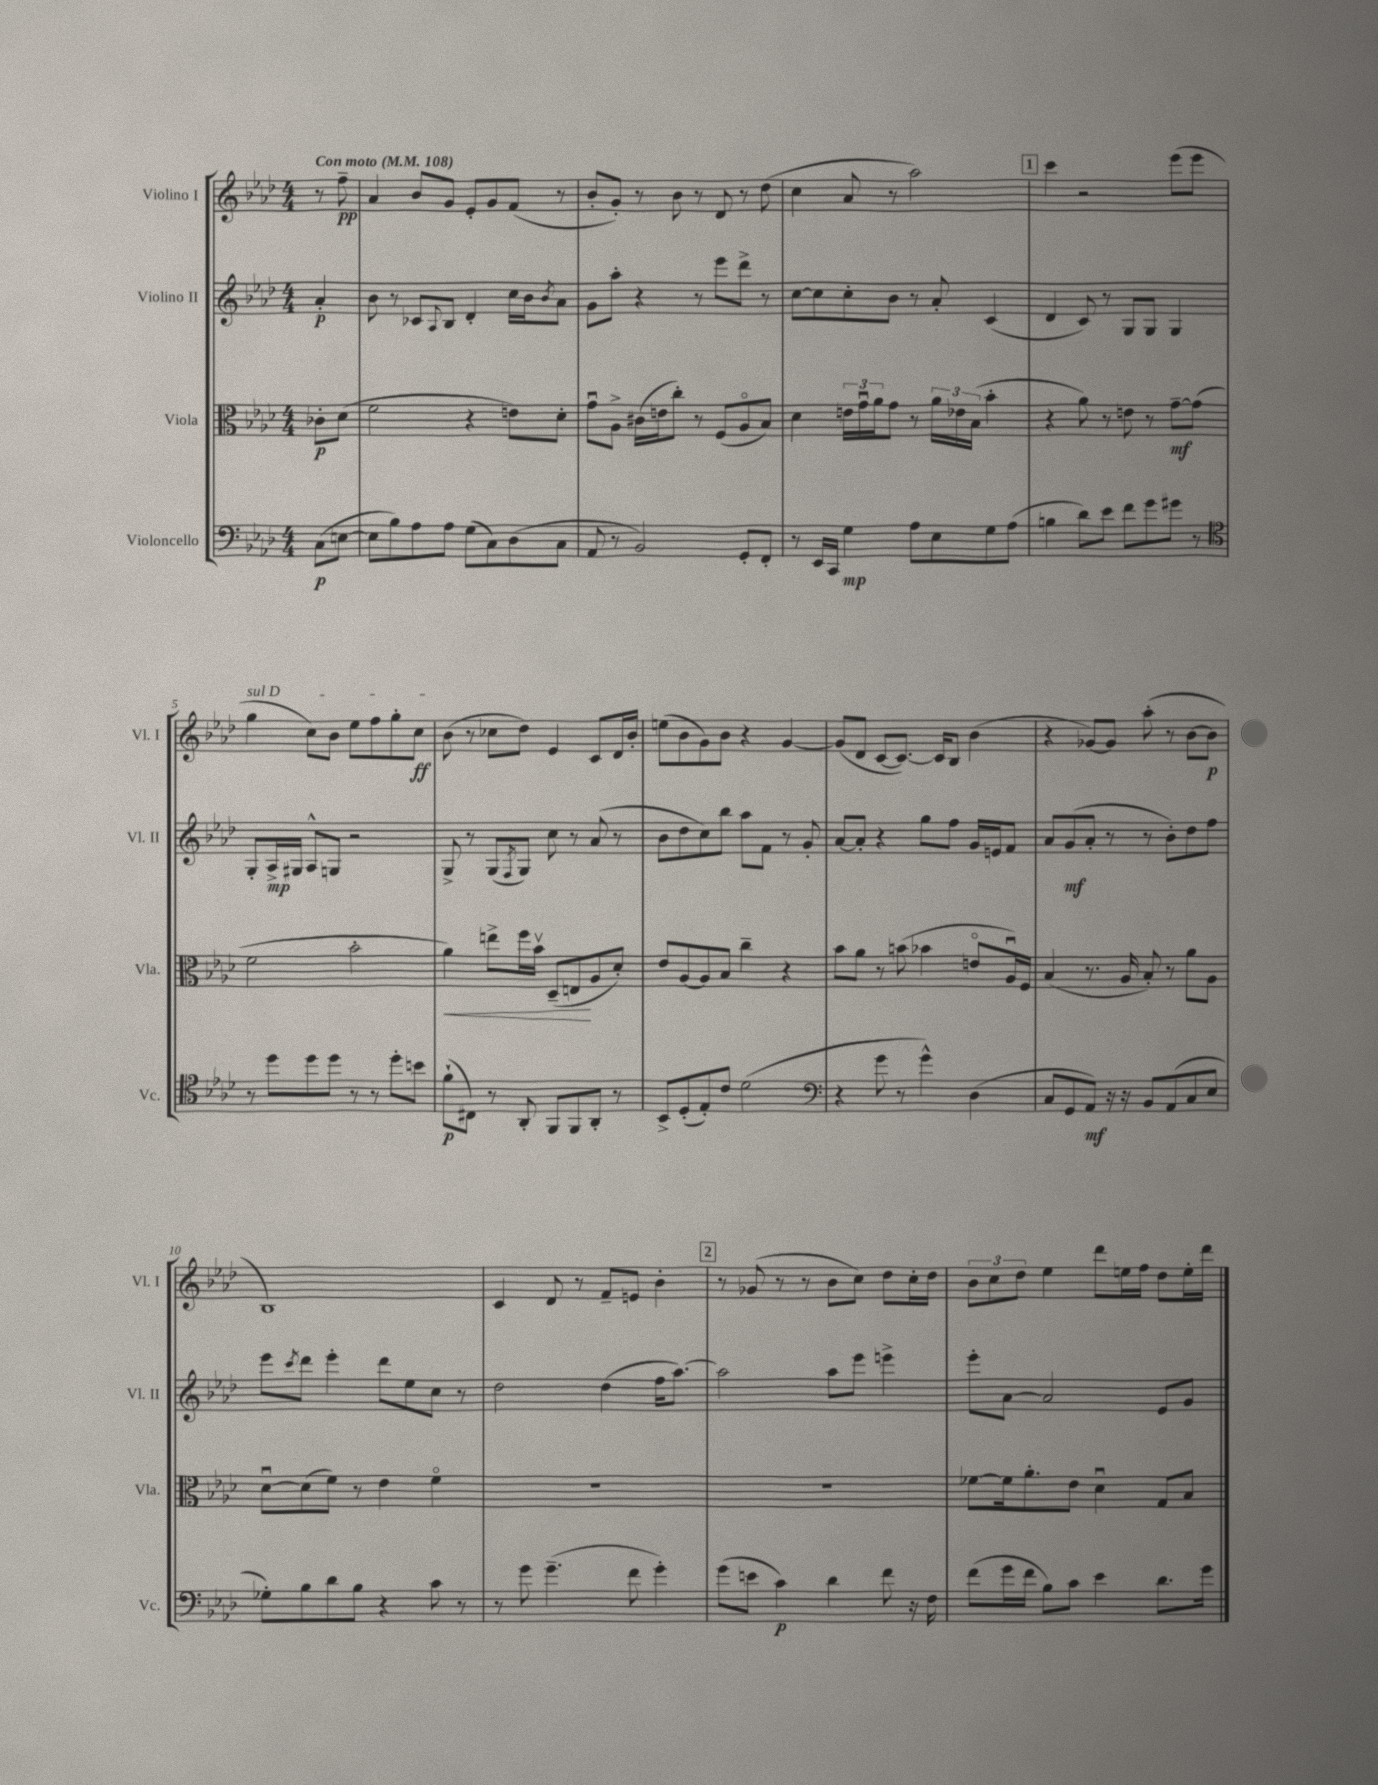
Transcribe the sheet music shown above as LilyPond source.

<<
\new StaffGroup <<
\new Staff = "s0" \with { instrumentName = "Violino I" shortInstrumentName = "Vl. I" } {
    \clef treble \key aes \major \numericTimeSignature \time 4/4 \partial 4 \tempo "Con moto" 4 = 108
    r8 f''8--\pp |
    aes'4 bes'8 g'8 ees'8-. g'8 f'8( r8 |
    bes'8-. g'8-.) r8 bes'8 r8 des'8 r8 des''8( |
    c''4 aes'8 r8 aes''2) |
    \mark \markup { \box "1" } c'''4 r2 ees'''8( ees'''8 |
    \once \override TextSpanner.bound-details.left.text = \markup { \italic "sul D" } g''4\startTextSpan c''8) bes'8 ees''8 f''8 g''8-. c''8\ff |
    bes'8\stopTextSpan( r8 ces''8 des''8) ees'4 c'8 des'16 bes'16-. |
    e''8( bes'8 g'8) bes'8 r4 g'4~ |
    g'8( des'8 c'8~ c'8.~) c'16 bes8 bes'4( |
    r4 ges'8~) ges'8 aes''8-.( r8 bes'8~ bes'8\p |
    bes1) |
    c'4 des'8 r8 f'8-- e'8 bes'4-. |
    \mark \markup { \box "2" } r8 ges'8( r8 r8 bes'8 c''8) des''8 c''16-. des''16 |
    \tuplet 3/2 { bes'8 c''8 des''8 } ees''4 des'''8 e''16 f''16 des''8 e''16-. des'''16 \bar "|." |
}
\new Staff = "s1" \with { instrumentName = "Violino II" shortInstrumentName = "Vl. II" } {
    \clef treble \key aes \major \numericTimeSignature \time 4/4 \partial 4
    aes'4-.\p |
    bes'8 r8 ces'8 \appoggiatura { aes8 } bes8 des'4-. c''16 bes'16 \acciaccatura { bes'8 } aes'8 |
    g'8 aes''8-. r4 r8 ees'''8 des'''8-> r8 |
    c''8~ c''8 c''8-. bes'8 r8 aes'8-. c'4( |
    \mark \markup { \box "1" } des'4 c'8) r8 g8 g8 g4 |
    g8-. aes16->\mp gis16 aes8-^ g8 r2 |
    g8-> r8 g8( \acciaccatura { f8 } g8) c''8 r8 aes'8( r8 |
    bes'8 des''8 c''8) bes''8 aes''8 f'8 r8 g'8-. |
    aes'8~ aes'8-. r4 g''8 f''8 g'16 e'16 f'8 |
    aes'8 g'8\mf( aes'8-. r8 r8 bes'8-.) des''8 f''8 |
    ees'''8 \acciaccatura { c'''8 } des'''8 ees'''4-. des'''8 ees''8 c''8 r8 |
    des''2 des''4( f''16 aes''8.~) |
    \mark \markup { \box "2" } aes''2 aes''8 ees'''8 e'''4-> |
    ees'''8-. aes'8~ aes'2 ees'8 g'8 \bar "|." |
}
\new Staff = "s2" \with { instrumentName = "Viola" shortInstrumentName = "Vla." } {
    \clef alto \key aes \major \numericTimeSignature \time 4/4 \partial 4
    ces'8-.\p des'8( |
    f'2 r4 e'8) des'8-. |
    g'8\downbow aes8-> cis'16( e'16 c''8-.) r8 f8( aes8\flageolet bes8) |
    des'4 \tuplet 3/2 { e'16 g'16\downbow aes'16 } g'8 r8 \tuplet 3/2 { aes'16 ees'16 bes16( } bes'4-. |
    \mark \markup { \box "1" } r4 aes'8) r8 e'8 r8 g'8~--\mf g'8( |
    f'2 bes'2-. |
    aes'4\<) e''8-> f''16 bes'16\upbow des8--( e8\! aes8 des'8-.) |
    ees'8 aes8~ aes8 bes8 c''4-- r4 |
    bes'8 aes'8 r8 b'8( bes'4 e'8\flageolet aes16\downbow) f16 |
    bes4( r8. aes16 bes8-.) r8 aes'8 aes8 |
    des'8~\downbow des'8( f'8) r8 ees'4 f'4\flageolet |
    R1 |
    \mark \markup { \box "2" } R1 |
    fes'8~ fes'16 aes'8.-. ees'8 des'4\downbow g8 bes8 \bar "|." |
}
\new Staff = "s3" \with { instrumentName = "Violoncello" shortInstrumentName = "Vc." } {
    \clef bass \key aes \major \numericTimeSignature \time 4/4 \partial 4
    c8\p( e8~ |
    e8 bes8) aes8 aes8 g8( c8) des8( c8 |
    aes,8 r8 bes,2) g,8-. f,8-. |
    r8 ees,16 c,16 g4\mp aes8 ees8 g8 aes8( |
    \mark \markup { \box "1" } b4 des'8) ees'8 f'8 g'8 gis'8 r8 |
    \clef tenor r8 des''8 des''8 des''8 r8 r8 des''8-. b'8 |
    f'8-!\p( cis8) r8 aes,8-. f,8 f,8 aes,8-. r8 |
    bes,8-> des8-.( ees8-.) c'8 des'2( |
    \clef bass r4 g'8 r8 g'4-^) des4( |
    c8 g,8 aes,8\mf) r16 r16 bes,8 aes,8( c8 ees8 |
    ges8-.) bes8 des'8 bes8 r4 c'8 r8 |
    r8 g'8 g'4.--( f'8 g'4-.) |
    \mark \markup { \box "2" } g'8( e'8 c'4\p) des'4 f'8 r16 f16 |
    f'8( g'16 f'16 bes8) c'8 ees'4 des'8. g'16 \bar "|." |
}
>>
>>
